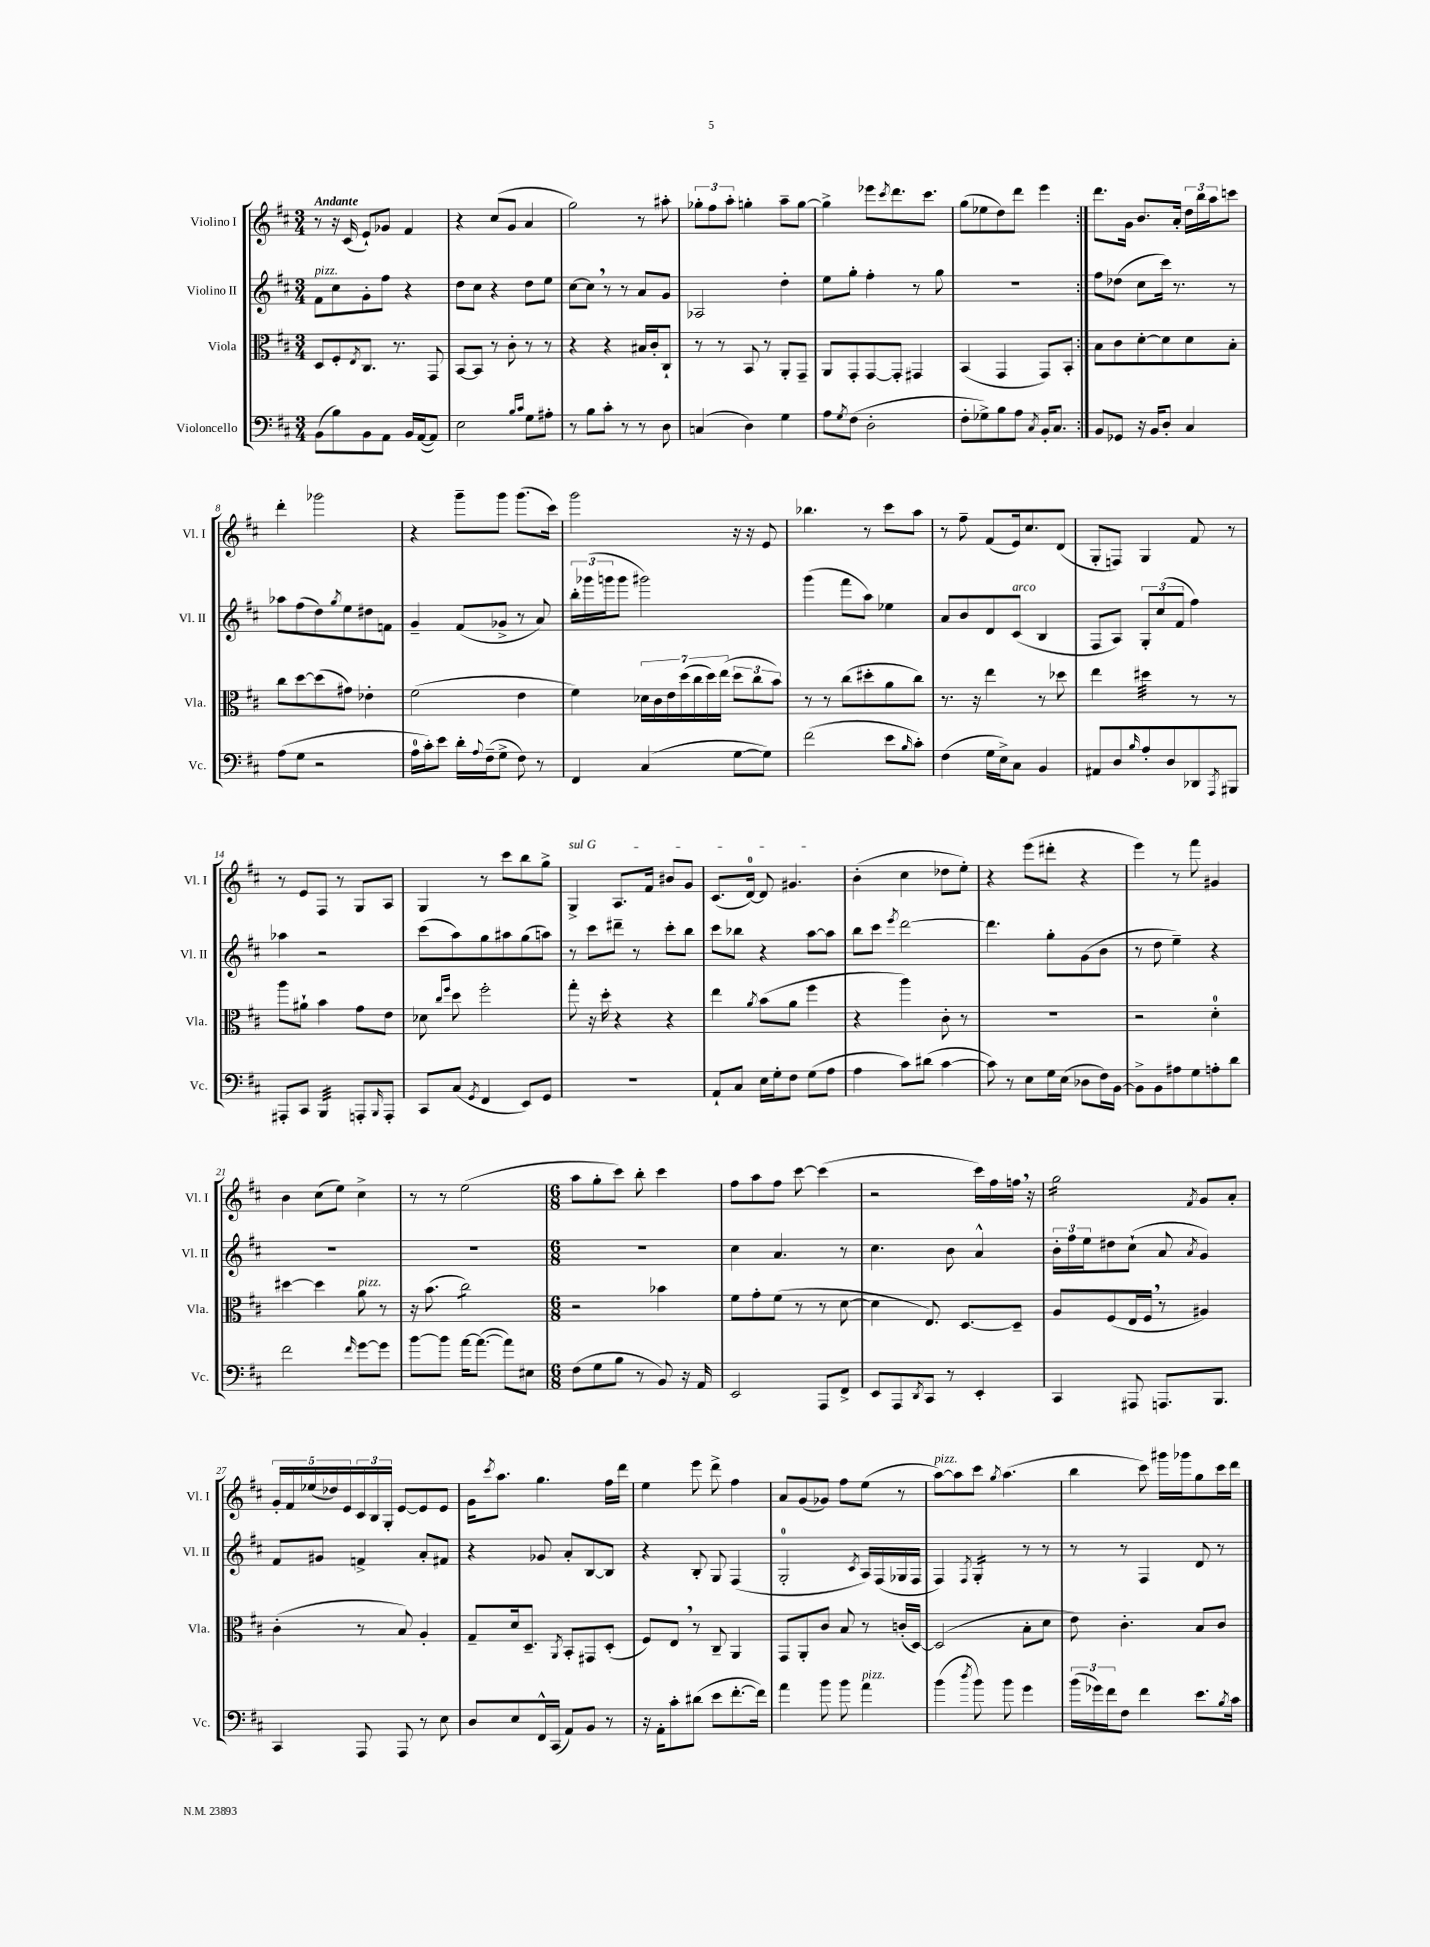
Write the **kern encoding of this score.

**kern	**kern	**kern	**kern
*staff4	*staff3	*staff2	*staff1
*clefF4	*clefC3	*clefG2	*clefG2
*k[f#c#]	*k[f#c#]	*k[f#c#]	*k[f#c#]
*M3/4	*M3/4	*M3/4	*M3/4
(8BB	8D	8f#	8r
8B)	8F#'	8cc#	16r
.	.	.	(16c#
.	8qE	.	.
8BB	8.C#	8g'	8e`)
8AA	.	8ff#	8g-
.	8.r	.	.
16BB	.	4r	4f#
([16AA	.	.	.
8AA])	8GG	.	.
=	=	=	=
2E	[8BB	8dd	4r
.	8BB]	8cc#	.
.	8r	4r	(8cc#
.	8c#'	.	8g
16qqB	.	.	.
16qqc#	.	.	.
8G	8r	8dd	4a
8A#'	8r	8ee	.
=	=	=	=
8r	4r	[8cc#	2gg)
8B	.	8cc#]	.
8c#'	4r	8r	.
8r	.	8r	.
8r	16B#	8a	8r
.	16c#'	.	.
8D	8C#`	8g	8aa#'
=	=	=	=
(4C	8r	2A-	12gg-'
.	.	.	12ff#
.	8r	.	.
.	.	.	12aa'
4D)	8BB	.	4gg'
.	8r	.	.
4G	8AA'	4dd'	8aa~
.	8GG~	.	[8gg
=	=	=	=
8A	8AA	8ee	4gg^]
8qG	.	.	.
(8F#	8GG'	8gg'	.
2D'	[8GG	4ff#'	8eee-
.	.	.	8qccc#
.	8GG']	.	8.ddd
.	4GG#	8r	.
.	.	.	8.ccc#
.	.	8gg	.
=	=	=	=
8F#'	(4BB	2.r	(8gg
8G-^)	.	.	8ee-
8B	4GG	.	8dd)
8A	.	.	8ddd
8qC#	.	.	.
16BB'	8GG)	.	4eee
8.C#	.	.	.
.	8BB'	.	.
=:|!	=:|!	=:|!	=:|!
8BB	8B	8ff#	8.ddd
8GG-	8c#	(8dd-	.
.	.	.	16g
16r	[8d'	8cc#	8.b
16BB	.	.	.
8D'	8d]	16ccc#)	.
.	.	8.r	16a'
4C#	8d	.	24dd
.	.	.	24bb
.	.	.	24aa
.	8B'	8r	8ccc
=	=	=	=
(8A	8cc#	8aa-	4ddd'
8G	[8dd	(8ff#	.
2r	(8dd]	8dd)	2ggg-
.	.	8qgg	.
.	8g#)	8ee	.
.	4e-'	8dd#	.
.	.	8f	.
=	=	=	=
16A	(2f#	4g~	4r
16c#')	.	.	.
8e	.	.	.
16d'	.	(8f#	8ggg~
8qqA	.	.	.
(16F#~	.	.	.
8G^	.	8g-^	8ggg
8F#)	4e	8r	(8.ggg
8r	.	8a)	.
.	.	.	16ccc#)
=	=	=	=
4FF#	4f#)	24bb'	2ggg
.	.	(24ggg-	.
.	.	24ggg	.
.	.	8ggg	.
(4C#	28d-	2ggg#)	.
.	28c#	.	.
.	28e	.	.
.	(28dd	.	.
.	28cc#	.	.
.	28dd)	.	.
.	(28ee	.	.
[8G	12dd	.	16r
.	.	.	16r
.	12cc#	.	.
8G])	.	.	8e
.	12b)	.	.
=	=	=	=
(2f#	8r	(4ggg	4.bb-
.	8r	.	.
.	(8cc#	8fff#	.
.	8dd#'	8aa)	8r
8e	8a	4ee-	8ccc#
16qqB	.	.	.
8c#')	8cc#)	.	8aa
=	=	=	=
(4F#	8.r	8a	8r
.	.	8b	8ff#~
.	16r	.	.
16G	4ee	8d	(8f#
16E^)	.	.	.
8C#	.	(8c#	16e)
.	.	.	8.cc#
4BB	8r	4B	.
.	8dd-	.	(8d
=	=	=	=
8AA#	4ee	8F#	8G'
8D	.	8A)	8F)
16qqB	.	.	.
8A'	4dd#	12G'	4G
.	.	(12cc#	.
8D	.	.	.
.	.	12f#	.
8DD-	8r	4ff#)	8f#
8qAAA	.	.	.
8BBB#	8r	.	8r
=	=	=	=
8AAA#'	8aa	4aa-	8r
8CC#	8a#`	.	8e
4BBB	4b	2r	8F#
.	.	.	8r
8AAA'	8g	.	8G
16qqBBB	.	.	.
8AAA'	8e	.	8A
=	=	=	=
8CC#	8d-	(8ccc#	4G
.	16qqcc#	.	.
.	16qqff#	.	.
(8C#	8dd	8aa)	.
8qGG	.	.	.
4FF#	2ff#'	8gg	8r
.	.	8aa#	8ccc#
8EE)	.	(8gg	8bb
8GG	.	8aa)	8gg^
=	=	=	=
2.r	8gg'	8r	4G^
.	16r	8ccc#	.
.	16dd'	.	.
.	4r	8ddd#~	8.A
.	.	8r	.
.	.	.	16f#
.	4r	8ccc#'	8b#
.	.	8bb	8g
=	=	=	=
8AA`	4ee	8ccc#	(8.c#
8C#	.	8bb-	.
.	.	.	[16d)
.	8qa	.	.
16E	(8b	4r	8d]
16G'	.	.	.
8F#	8a	.	4.g#
(8G	4ff#	[8aa	.
8A	.	8aa]	.
=	=	=	=
4A	4r	8bb	(4b'
.	.	8ccc#	.
.	.	8qeee	.
8c#)	4aa)	[2ddd	4cc#
(8d#	.	.	.
[4c#	8c#'	.	8dd-
.	8r	.	8ee')
=	=	=	=
8c#])	2.r	4.ddd]	4r
8r	.	.	.
8E	.	.	(8eee
16G	.	8gg'	8ddd#'
(16E	.	.	.
8D-	.	(8g	4r
16F#)	.	8b	.
[16BB	.	.	.
=	=	=	=
8BB^]	2r	8r	4eee)
8BB	.	8dd	.
8A#	.	4ee~)	8r
8G	.	.	8fff#
8A'	4d'	4r	4g#
8d	.	.	.
=	=	=	=
2f#	[4dd#	2.r	4b
.	4dd#]	.	(8cc#
.	.	.	8ee)
16qqf#	.	.	.
[8g	8a	.	4cc#^
8g]	8r	.	.
=	=	=	=
[8b	16r	2.r	8r
.	(8.b	.	.
8b]	.	.	8r
[16a	2cc#)	.	(2ee
(8.a_	.	.	.
8a])	.	.	.
8E#	.	.	.
=	=	=	=
*M6/8	*M6/8	*M6/8	*M6/8
(8F#	2r	2.r	8aa
8G	.	.	8gg'
8B	.	.	8ccc#)
8r	.	.	8bb'
8BB)	4b-	.	4ccc#
16r	.	.	.
16AA	.	.	.
=	=	=	=
2EE	8f#	4cc#	8ff#
.	8g'	.	8aa
.	(8f#	4.a	8ff#
.	8r	.	[8ccc#
8AAA	8r	.	(4ccc#]
8FF#^	[8d	8r	.
=	=	=	=
8EE	4d]	4.cc#	2r
8AAA	.	.	.
8qDD	.	.	.
8CC#	8.E)	.	.
8r	.	8b	.
.	[8.D	.	.
4EE'	.	4a^^	16ccc#)
.	.	.	16ff#
.	8D~]	.	16ff
.	.	.	16r
=	=	=	=
4CC#	8A	24b'	2gg
.	.	24ff#	.
.	.	24ee	.
.	(8F#	8dd#	.
8AAA#	16E	(8cc#`	.
.	16F#	.	.
8.AAA	8r	8a	.
.	.	8qa	8qf#
.	4A#)	4g)	8g
8.BBB	.	.	.
.	.	.	8a'
=	=	=	=
4CC#	(4c#'	8f#	20g'
.	.	.	20f#
.	.	.	(20ee-
.	.	8g#	.
.	.	.	20dd-)
.	.	.	20e
8AAA	8r	4f^	24c#
.	.	.	24B
.	.	.	24G'
8AAA	8B)	.	[8e
8r	4A'	8a'	8e]
8E	.	8f#	8e
=	=	=	=
8D	8G~	4r	16g
.	.	.	8qccc#
.	.	.	8.aa
8E	16d	.	.
.	8.D~	.	.
16FF#^^	.	8g-	4.gg
(16CC#	.	.	.
.	8qAA	.	.
8AA)	8BB'	8a'	.
8BB	8GG#	[8B	.
8r	(8D'	8B]	16ff#
.	.	.	16ddd
=	=	=	=
16r	8F#)	4r	4ee
16AA'	.	.	.
8c#'	8E	.	.
(8d#	8r	8B'	8eee
8e	8C#~	8G	8ddd^
[8.f#'	4AA	(4F#	4ff#
16f#])	.	.	.
=	=	=	=
4a	8GG	2G'	8a
.	8AA'	.	(8g
8b	8c#	.	8g-)
8b	8B	.	8ff#
.	.	8qc#	.
4a	8r	16A)	(8ee
.	.	(16F#	.
.	(16c'	16G-	8r
.	[16D)	16F#	.
=	=	=	=
(4b	(2D]	4F#)	[8aa)
.	.	.	8aa]
8qdd	.	8qF#	.
8b)	.	4G'	8ccc#
.	.	.	8qgg
8b	.	.	(4.aa
4g	8B'	8r	.
.	8d	8r	.
=	=	=	=
(24b	8e)	8r	4bb
24g-)	.	.	.
24f#	.	.	.
8F#	4.c#'	8r	.
4f#	.	4F#	8ccc#)
.	.	.	16ggg#
.	.	.	16ggg-
8.e	8B	8d	8gg
.	8c#	8r	16ccc#
8qB	.	.	.
16c#	.	.	16ddd
==	==	==	==
*-	*-	*-	*-
